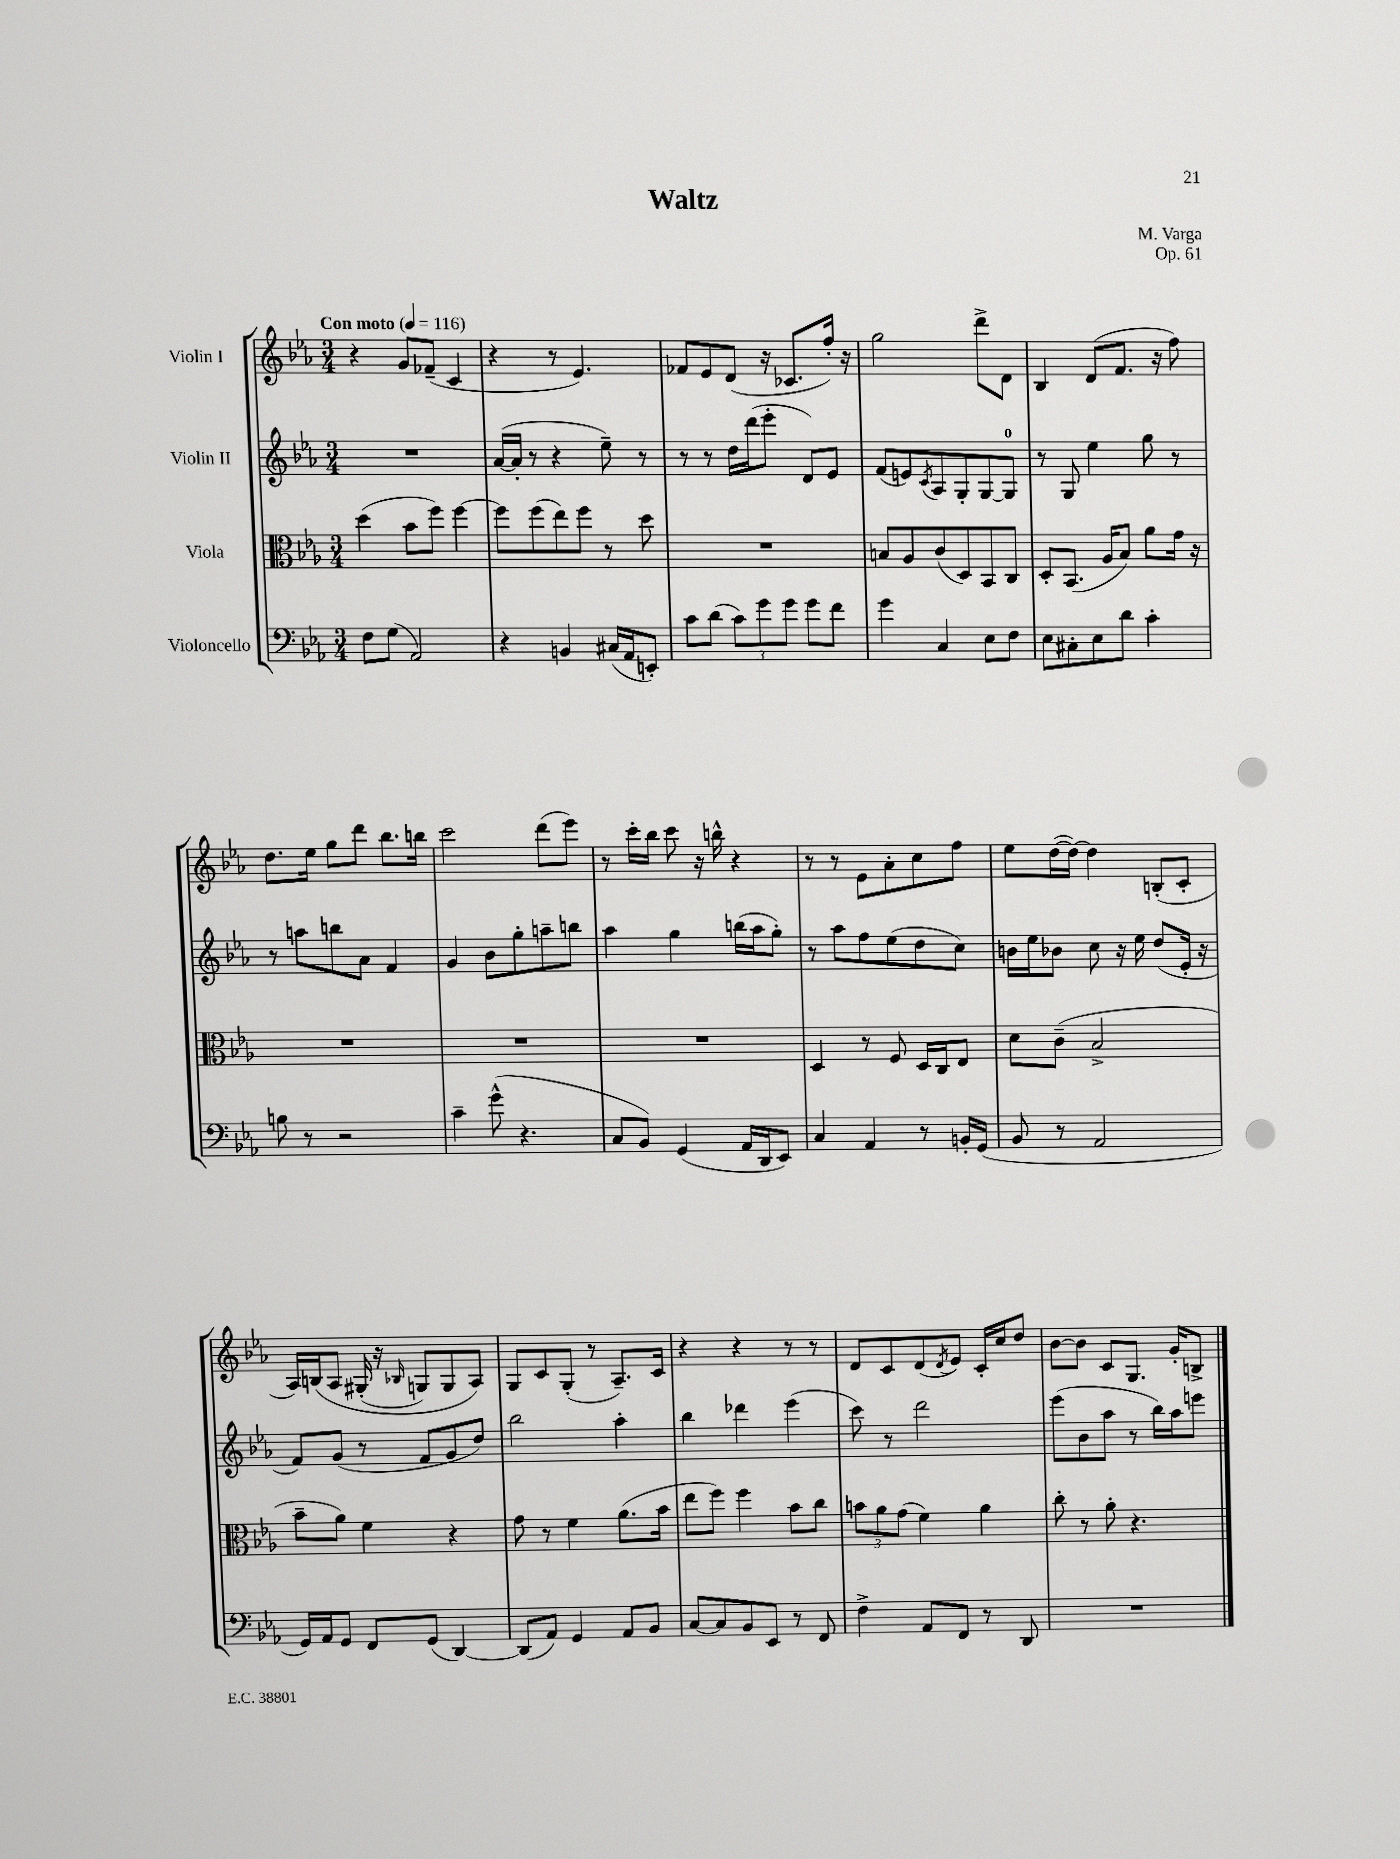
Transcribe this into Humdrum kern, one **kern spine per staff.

**kern	**kern	**kern	**kern
*staff4	*staff3	*staff2	*staff1
*clefF4	*clefC3	*clefG2	*clefG2
*k[b-e-a-]	*k[b-e-a-]	*k[b-e-a-]	*k[b-e-a-]
*M3/4	*M3/4	*M3/4	*M3/4
*MM116	*MM116	*MM116	*MM116
8F	(4dd	2.r	4r
(8G	.	.	.
2AA-)	8b-	.	8g
.	8ff)	.	(8f-~
.	[4ff	.	4c
=	=	=	=
4r	8ff]	([16a-	4r
.	.	16a-']	.
.	(8ff	8r	.
4BB	8ee-)	4r	8r
.	8ff	.	4.e-)
(16C#	8r	8ee-~)	.
16AA-	.	.	.
8EE')	8dd	8r	.
=	=	=	=
8c	2.r	8r	8f-
(8d	.	8r	8e-
12c)	.	16dd	(8d
.	.	(16ddd	.
12g	.	.	.
.	.	8eee-'	16r
12g	.	.	.
.	.	.	8.c-
8g	.	8d)	.
8f	.	8e-	16ff')
.	.	.	16r
=	=	=	=
4g	8B	(8f	2gg
.	8A-	8e)	.
.	.	8qc	.
4C	(8c	8A-	.
.	8D)	8G'	.
8E-	8BB-	[8G	8ddd^
8F	8C	8G]	8d
=	=	=	=
8E-	8D'	8r	4B-
8C#'	(8.BB-	8G	.
8E-	.	4ee-	(8d
.	16A-	.	.
8d	8B-)	.	8.f
4c'	8a-	8gg	.
.	.	.	16r
.	16g	8r	8ff)
.	16r	.	.
=	=	=	=
8B	2.r	8r	8.dd
8r	.	8aa	.
.	.	.	16ee-
2r	.	8bb	8gg
.	.	8a-	8ddd
.	.	4f	8.bb-
.	.	.	16bb
=	=	=	=
4c~	2.r	4g	2ccc
(8g^^	.	8b-	.
4.r	.	8gg'	.
.	.	8aa~	(8ddd
.	.	8bb	8eee-)
=	=	=	=
8C	2.r	4aa-	8r
8BB-)	.	.	16ccc'
.	.	.	16bb-
(4GG	.	4gg	8ccc
.	.	.	16r
.	.	.	16bb^^
16AA-	.	(16bb	4r
16DD	.	16aa-	.
8EE-)	.	8gg')	.
=	=	=	=
4C	4D	8r	8r
.	.	8aa-	8r
4AA-	8r	8ff	8e-
.	8F	(8ee-	8a-'
8r	16D	8dd	8cc
.	16C	.	.
16BB'	8E-	8cc)	8ff
(16GG	.	.	.
=	=	=	=
8BB-	8d	16b	8ee-
.	.	16ee-	.
8r	(8c~	8b-	([16dd
.	.	.	16dd_)
2AA-	2B-^	8cc	4dd]
.	.	16r	.
.	.	16ee-	.
.	.	(8dd	(8B'
.	.	16e-'	8c'
.	.	16r	.
=	=	=	=
16GG)	8b-~	8f)	16A-)
16AA-	.	.	&(16B
8GG	8a-)	(8g	8A-
8FF	4f	8r	(16G#'
.	.	.	16r
.	.	.	16qqB-
(8GG	.	8f	8G)
[4DD)	4r	8g	8G
.	.	8dd)	8A-&)
=	=	=	=
(8DD]	8g	2bb-	8G
8AA-)	8r	.	8c
4GG	4f	.	(8G'
.	.	.	8r
8AA-	(8.a-	4aa-'	8.A-~)
8BB-	.	.	.
.	16b-	.	16c
=	=	=	=
[8C	8ee-	4bb-	4r
8C]	8ff)	.	.
8BB-	4ff	4ddd-	4r
8EE-	.	.	.
8r	8b-	(4eee-	8r
8FF	8cc	.	8r
=	=	=	=
4F^	12b	8ccc)	8d
.	12a-	.	.
.	.	8r	8c
.	(12g	.	.
8AA-	4f)	2ddd	(8d
.	.	.	8qd
8FF	.	.	8e-)
8r	4a-	.	16c'
.	.	.	16cc
8DD	.	.	8dd
=	=	=	=
2.r	8cc'	(8eee-	[8b-
.	8r	8b-	8b-]
.	8a-'	8aa-	8c
.	4.r	8r	8.G
.	.	16bb-)	.
.	.	16aa-	16g'
.	.	8eee	8B^
==	==	==	==
*-	*-	*-	*-
